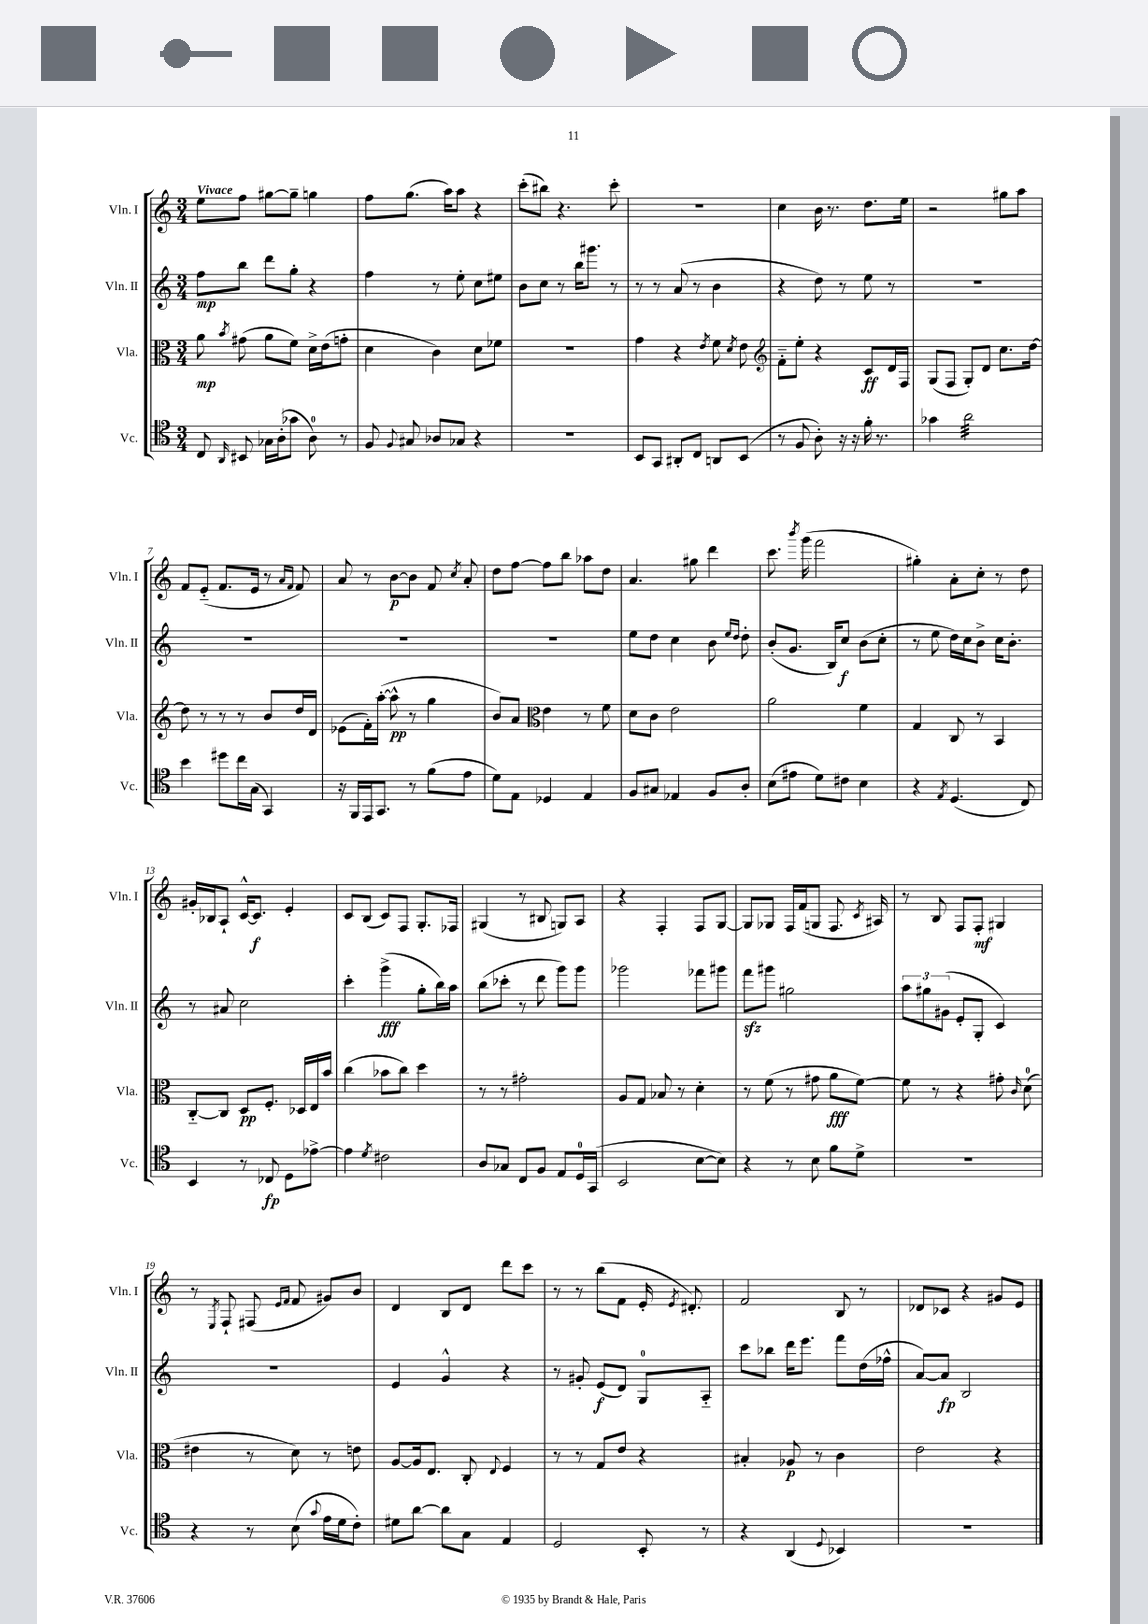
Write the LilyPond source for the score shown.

<<
\new StaffGroup <<
\new Staff = "s0" \with { instrumentName = "Vln. I" shortInstrumentName = "Vln. I" } {
    \clef treble \key c \major \numericTimeSignature \time 3/4 \tempo "Vivace"
    \autoBeamOff e''8[ f''8] gis''8[~ gis''8]-- g''4 |
    f''8[ g''8.]( a''16[) a''8] r4 |
    c'''8[-.( bis''8]) r4. c'''8-. |
    R2. |
    c''4 b'16 r8. d''8.[ e''16] |
    r2 gis''8[ a''8] |
    f'8[ e'8]-_( f'8.[ e'16] r8 \grace { a'16[ f'16] } f'8) |
    a'8 r8 b'8[~\p b'8] f'8 \acciaccatura { c''8 } a'8-. |
    d''8[ f''8]~ f''8[ b''8] aes''8[ d''8] |
    a'4. gis''8 d'''4 |
    c'''8. \acciaccatura { b'''8 } g'''16( f'''2 |
    gis''4-.) a'8[-. c''8]-. r8 d''8 |
    gis'16[-. bes16 a8]-! c'16[~-^ c'8.]\f e'4-. |
    c'8[ b8]( c'8[) f8] g8.[-. fes16] |
    gis4( r8 bis8 g8[) a8] |
    r4 f4-. f8[ g8]~ |
    g8[ ges8] f16[ f'16( g8] f8. \acciaccatura { c'8 } ais16) |
    r8 b8 f8[ f8]-.\mf gis4 |
    r8 \acciaccatura { e8 } f8-! fis8( \grace { e'16[ f'16] } f'8 gis'8[) b'8] |
    d'4 b8[ d'8] d'''8[ c'''8] |
    r8 r8 b''8[( f'8] e'16-. \acciaccatura { e'8 } dis'8.-.) |
    f'2 b8 r8 |
    des'8[ ces'8] r4 gis'8[ e'8] \bar "|." |
}
\new Staff = "s1" \with { instrumentName = "Vln. II" shortInstrumentName = "Vln. II" } {
    \clef treble \key c \major \numericTimeSignature \time 3/4
    \autoBeamOff f''8[\mp b''8] d'''8[ g''8]-. r4 |
    f''4 r8 e''8-. c''8[ eis''8] |
    b'8[ c''8] r8 b''16[ gis'''8.] r8 |
    r8 r8 a'8( r8 b'4 |
    r4 d''8) r8 e''8 r8 |
    R2. |
    R2. |
    R2. |
    R2. |
    e''8[ d''8] c''4 b'8 \grace { e''16[ d''16] } d''8-. |
    b'8[-.( g'8.] b16[) c''8]\f b'8[( c''8]-. |
    r8 e''8 d''16[) c''16 b'8]-> c''16[ b'8.]-. |
    r8 ais'8 c''2 |
    c'''4-. g'''4->\fff( g''8[-. b''16) a''16] |
    b''8[( ces'''8]-. r8 d'''8 g'''8[) g'''8] |
    ges'''2 fes'''8[ gis'''8] |
    f'''8[\sfz gis'''8] gis''2 |
    \tuplet 3/2 { a''8[ gis''8 gis'8]( } e'8[-. g8]-. c'4) |
    R2. |
    e'4 g'4-^ r4 |
    r8 gis'8-. e'8[\f( d'8]) g8[-0 a8]-_ |
    c'''8[ bes''8] d'''16[ e'''8.] f'''8[ d''16( fes''16]-^ |
    a'8[~) a'8]\fp b2 \bar "|." |
}
\new Staff = "s2" \with { instrumentName = "Vla." shortInstrumentName = "Vla." } {
    \clef alto \key c \major \numericTimeSignature \time 3/4
    \autoBeamOff a'8\mp \acciaccatura { b'8 } gis'8( a'8[ f'8]) d'16[-> e'16( g'8]-. |
    d'4 c'4) d'8[ fes'8] |
    R2. |
    g'4 r4 \acciaccatura { e'8 } f'8 \acciaccatura { d'8 } e'8 |
    \clef treble f'8[-_ e''8]-. r4 c'8[\ff d'16 f16] |
    g8[( f8] g8[-.) d'8] c''8.[ d''16]~ |
    d''8 r8 r8 r8 b'8[ d''16 d'16] |
    ees'8[( f'16-.) a''16]~-.( a''8-^\pp r8 g''4 |
    b'8[) a'8] \clef alto e'4 r8 f'8 |
    d'8[ c'8] e'2 |
    a'2 f'4 |
    g4 c8 r8 b,4 |
    c8[~-_ c8] d8[\pp f8.]-. des16[ e16 b'16] |
    c''4( bes'8[ c''8]) d''4 |
    r8 r8 gis'2-. |
    a8[ g8] bes8 r8 d'4-. |
    r8 f'8( r8 gis'8 a'8[\fff f'8]~) |
    f'8 r8 r4 gis'8-. \grace { c'16 } d'8-0( |
    eis'4 r8 d'8) r8 e'8 |
    a8[~ a16 e8.] c8-. \appoggiatura { e8 } f4 |
    r8 r8 g8[ e'8] r4 |
    bis4-. aes8\p r8 c'4 |
    e'2 r4 \bar "|." |
}
\new Staff = "s3" \with { instrumentName = "Vc." shortInstrumentName = "Vc." } {
    \clef tenor \key c \major \numericTimeSignature \time 3/4
    \autoBeamOff c8 \grace { a,16 } bis,8 ges16[ a16-.( ges'8] a8-0) r8 |
    f8 \appoggiatura { f8 } gis8 aes8[ ges8] r4 |
    R2. |
    b,8[ g,8] ais,8[-. c8] a,8[ b,8]( |
    r8 f8 a8-.) r16 r16 f'16-. r8. |
    ges'4 a'2:32 |
    b'4 dis''8[ c''16 g16]( g,4) |
    r16 f,16[ e,16 g,8.] r8 f'8[( e'8] |
    d'8[) e8] des4 e4 |
    f8[ gis8] ees4 f8[ a8]-. |
    b8[( eis'8] d'8[) cis'8] b4 |
    r4 \acciaccatura { e8 } d4.( c8) |
    b,4 r8 ces8\fp d8[ ees'8]~-> |
    ees'4 \acciaccatura { d'8 } cis'2 |
    a8[ ges8] c8[ f8] e8[ d16-0 g,16]( |
    b,2 b8[~ b8]) |
    r4 r8 b8 f'8[ d'8]-> |
    R2. |
    r4 r8 b8( \appoggiatura { g'8 } e'16[ d'16 c'8]-.) |
    dis'8[ a'8]~ a'8[ g8] e4 |
    d2 b,8-. r8 |
    r4 a,4( \appoggiatura { d8 } bes,4) |
    R2. \bar "|." |
}
>>
>>
